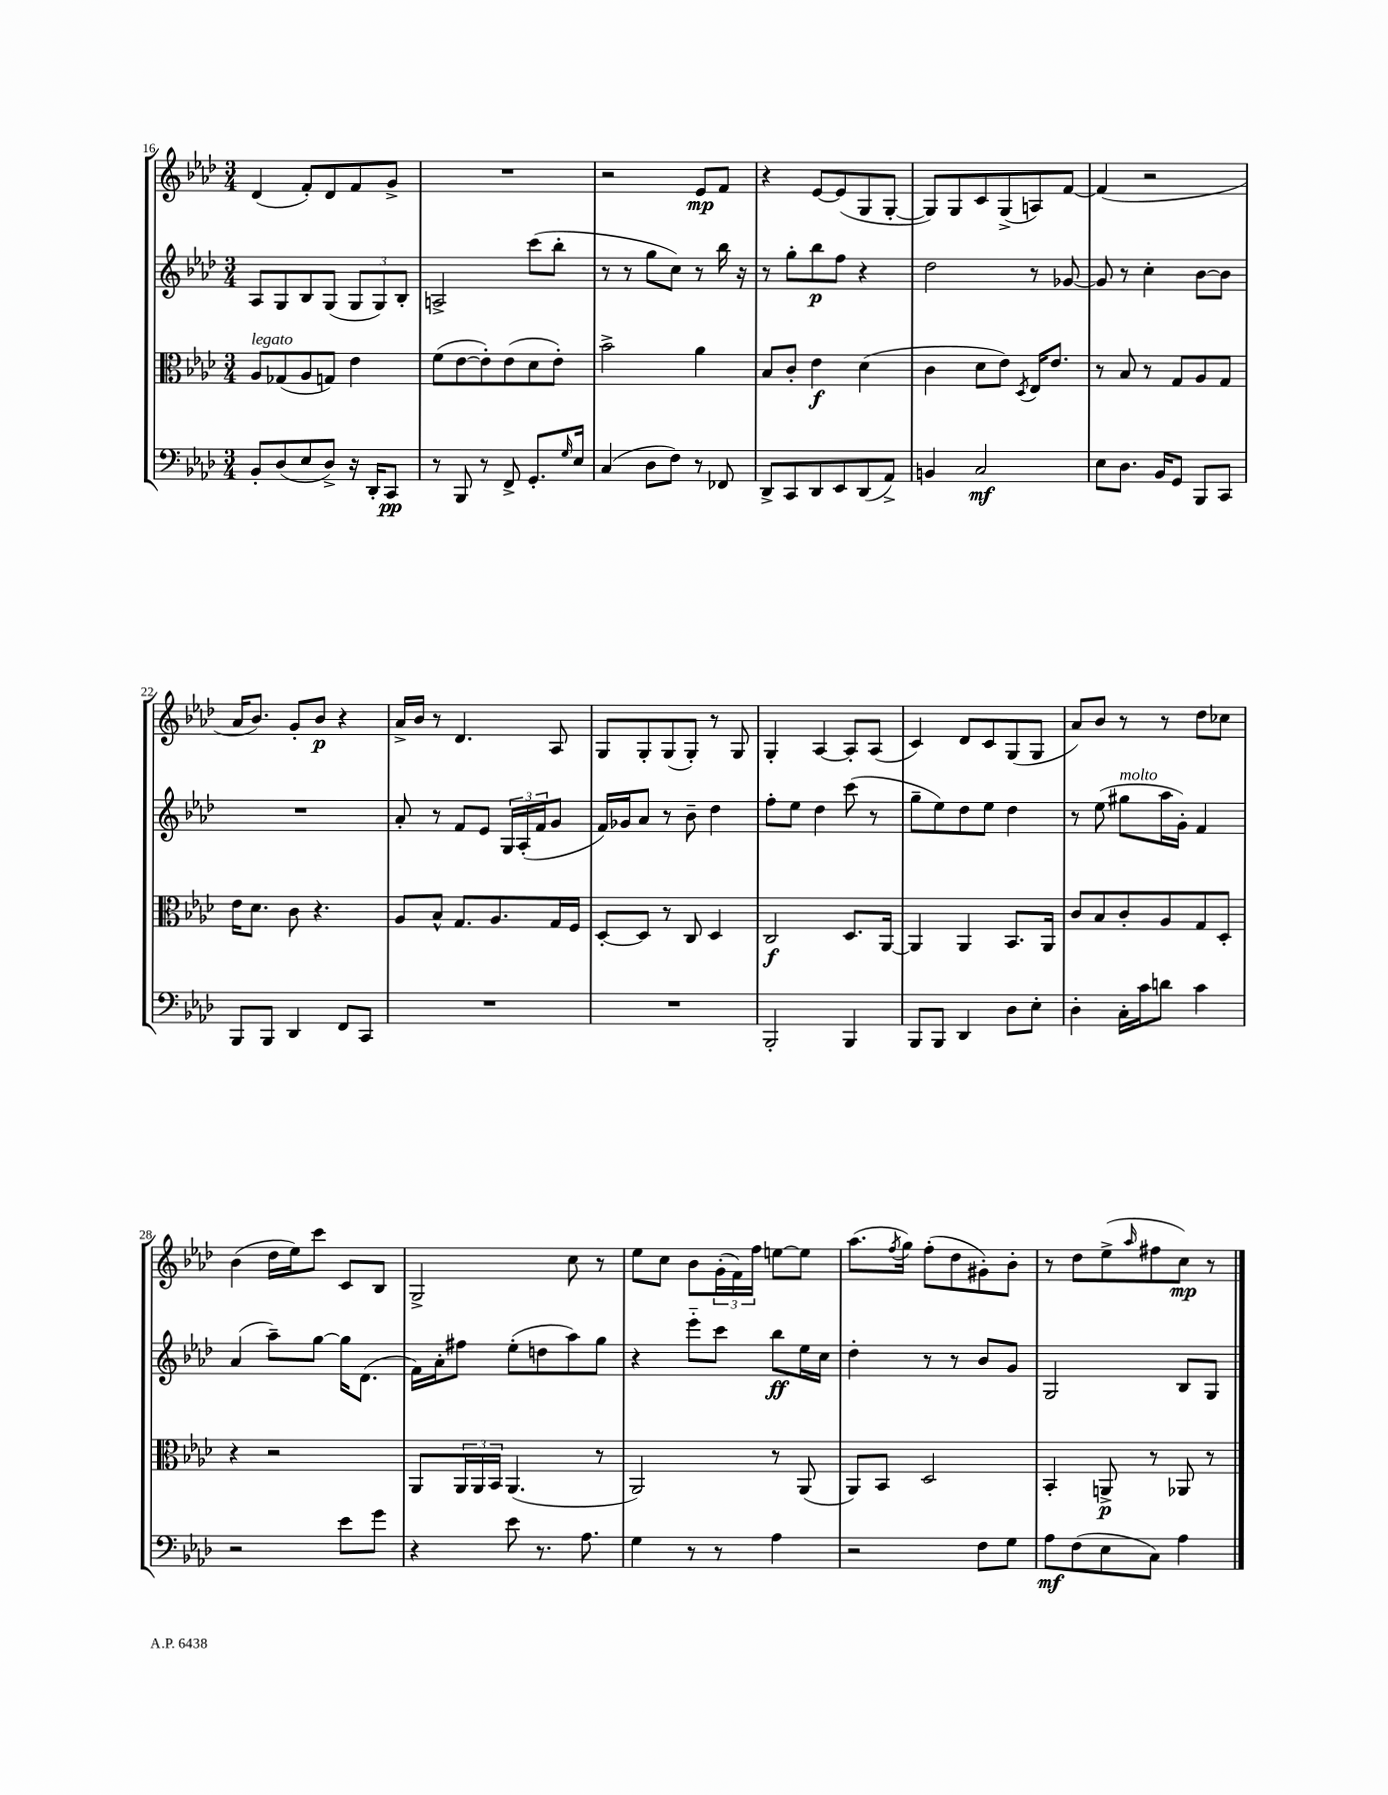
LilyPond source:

<<
\new StaffGroup <<
\new Staff = "s0" {
    \clef treble \key aes \major \numericTimeSignature \time 3/4
    des'4( f'8-.) des'8 f'8 g'8-> |
    R2. |
    r2 ees'8\mp f'8 |
    r4 ees'8~ ees'8( g8 g8~-. |
    g8) g8 c'8 g8->( a8) f'8~ |
    f'4( r2 |
    aes'16 bes'8.) g'8-. bes'8\p r4 |
    aes'16-> bes'16 r8 des'4. aes8 |
    g8 g8-. g8( g8-.) r8 g8 |
    g4-. aes4~ aes8-. aes8( |
    c'4) des'8 c'8 g8( g8 |
    aes'8) bes'8 r8 r8 des''8 ces''8 |
    bes'4( des''16 ees''16) c'''8 c'8 bes8 |
    g2-> c''8 r8 |
    ees''8 c''8 bes'8 \tuplet 3/2 { g'16-.( f'16) f''16 } e''8~ e''8 |
    aes''8.( \acciaccatura { f''8 } g''16) f''8-.( des''8 gis'8-.) bes'8-. |
    r8 des''8 ees''8->( \grace { aes''16 } fis''8 c''8\mp) r8 \bar "|." |
}
\new Staff = "s1" {
    \clef treble \key aes \major \numericTimeSignature \time 3/4
    aes8 g8 bes8 g8( \tuplet 3/2 { g8 g8) bes8-. } |
    a2-> c'''8( bes''8-. |
    r8 r8 g''8 c''8) r8 bes''16 r16 |
    r8 g''8-. bes''8\p f''8 r4 |
    des''2 r8 ges'8~ |
    ges'8 r8 c''4-. bes'8~ bes'8 |
    R2. |
    aes'8-. r8 f'8 ees'8 \tuplet 3/2 { g16 aes16-.( f'16 } g'8 |
    f'16) ges'16 aes'8 r8 bes'8-- des''4 |
    f''8-. ees''8 des''4 c'''8( r8 |
    g''8-- ees''8) des''8 ees''8 des''4 |
    r8 ees''8( gis''8^\markup { \italic "molto" } aes''16 g'16-.) f'4 |
    aes'4( aes''8--) g''8~ g''16 des'8.( |
    f'16) aes'16-. fis''8 ees''8-.( d''8 aes''8) g''8 |
    r4 ees'''8-_ c'''8 bes''8\ff ees''16 c''16 |
    des''4-. r8 r8 bes'8 g'8 |
    g2 bes8 g8 \bar "|." |
}
\new Staff = "s2" {
    \clef alto \key aes \major \numericTimeSignature \time 3/4
    aes8^\markup { \italic "legato" } ges8( aes8 g8) ees'4 |
    f'8( ees'8~ ees'8-.) ees'8( des'8 ees'8-.) |
    bes'2-> aes'4 |
    bes8 c'8-. ees'4\f des'4( |
    c'4 des'8 ees'8) \acciaccatura { des8 } ees16 ees'8. |
    r8 bes8 r8 g8 aes8 g8 |
    ees'16 des'8. c'8 r4. |
    aes8 bes8-^ g8. aes8. g16 f16 |
    des8~-. des8 r8 c8 des4 |
    c2\f des8. aes,16~ |
    aes,4 aes,4 bes,8. aes,16 |
    c'8 bes8 c'8-. aes8 g8 des8-. |
    r4 r2 |
    aes,8 \tuplet 3/2 { aes,16 aes,16 bes,16 } aes,4.( r8 |
    aes,2) r8 aes,8( |
    aes,8) bes,8 des2 |
    bes,4-. a,8->\p r8 aes,8 r8 \bar "|." |
}
\new Staff = "s3" {
    \clef bass \key aes \major \numericTimeSignature \time 3/4
    bes,8-. des8( ees8 des8->) r16 des,16-. c,8\pp |
    r8 bes,,8 r8 f,8-> g,8.-. \grace { g16 } ees16 |
    c4( des8 f8) r8 fes,8 |
    des,8-> c,8 des,8 ees,8 des,8( aes,8->) |
    b,4 c2\mf |
    ees8 des8. bes,16 g,8 bes,,8 c,8 |
    bes,,8 bes,,8 des,4 f,8 c,8 |
    R2. |
    R2. |
    bes,,2-. bes,,4 |
    bes,,8 bes,,8 des,4 des8 ees8-. |
    des4-. c16-. c'16 d'8 c'4 |
    r2 ees'8 g'8 |
    r4 ees'8 r8. aes8. |
    g4 r8 r8 aes4 |
    r2 f8 g8 |
    aes8\mf f8( ees8 c8) aes4 \bar "|." |
}
>>
>>
\layout { \context { \Score currentBarNumber = #16 } }
